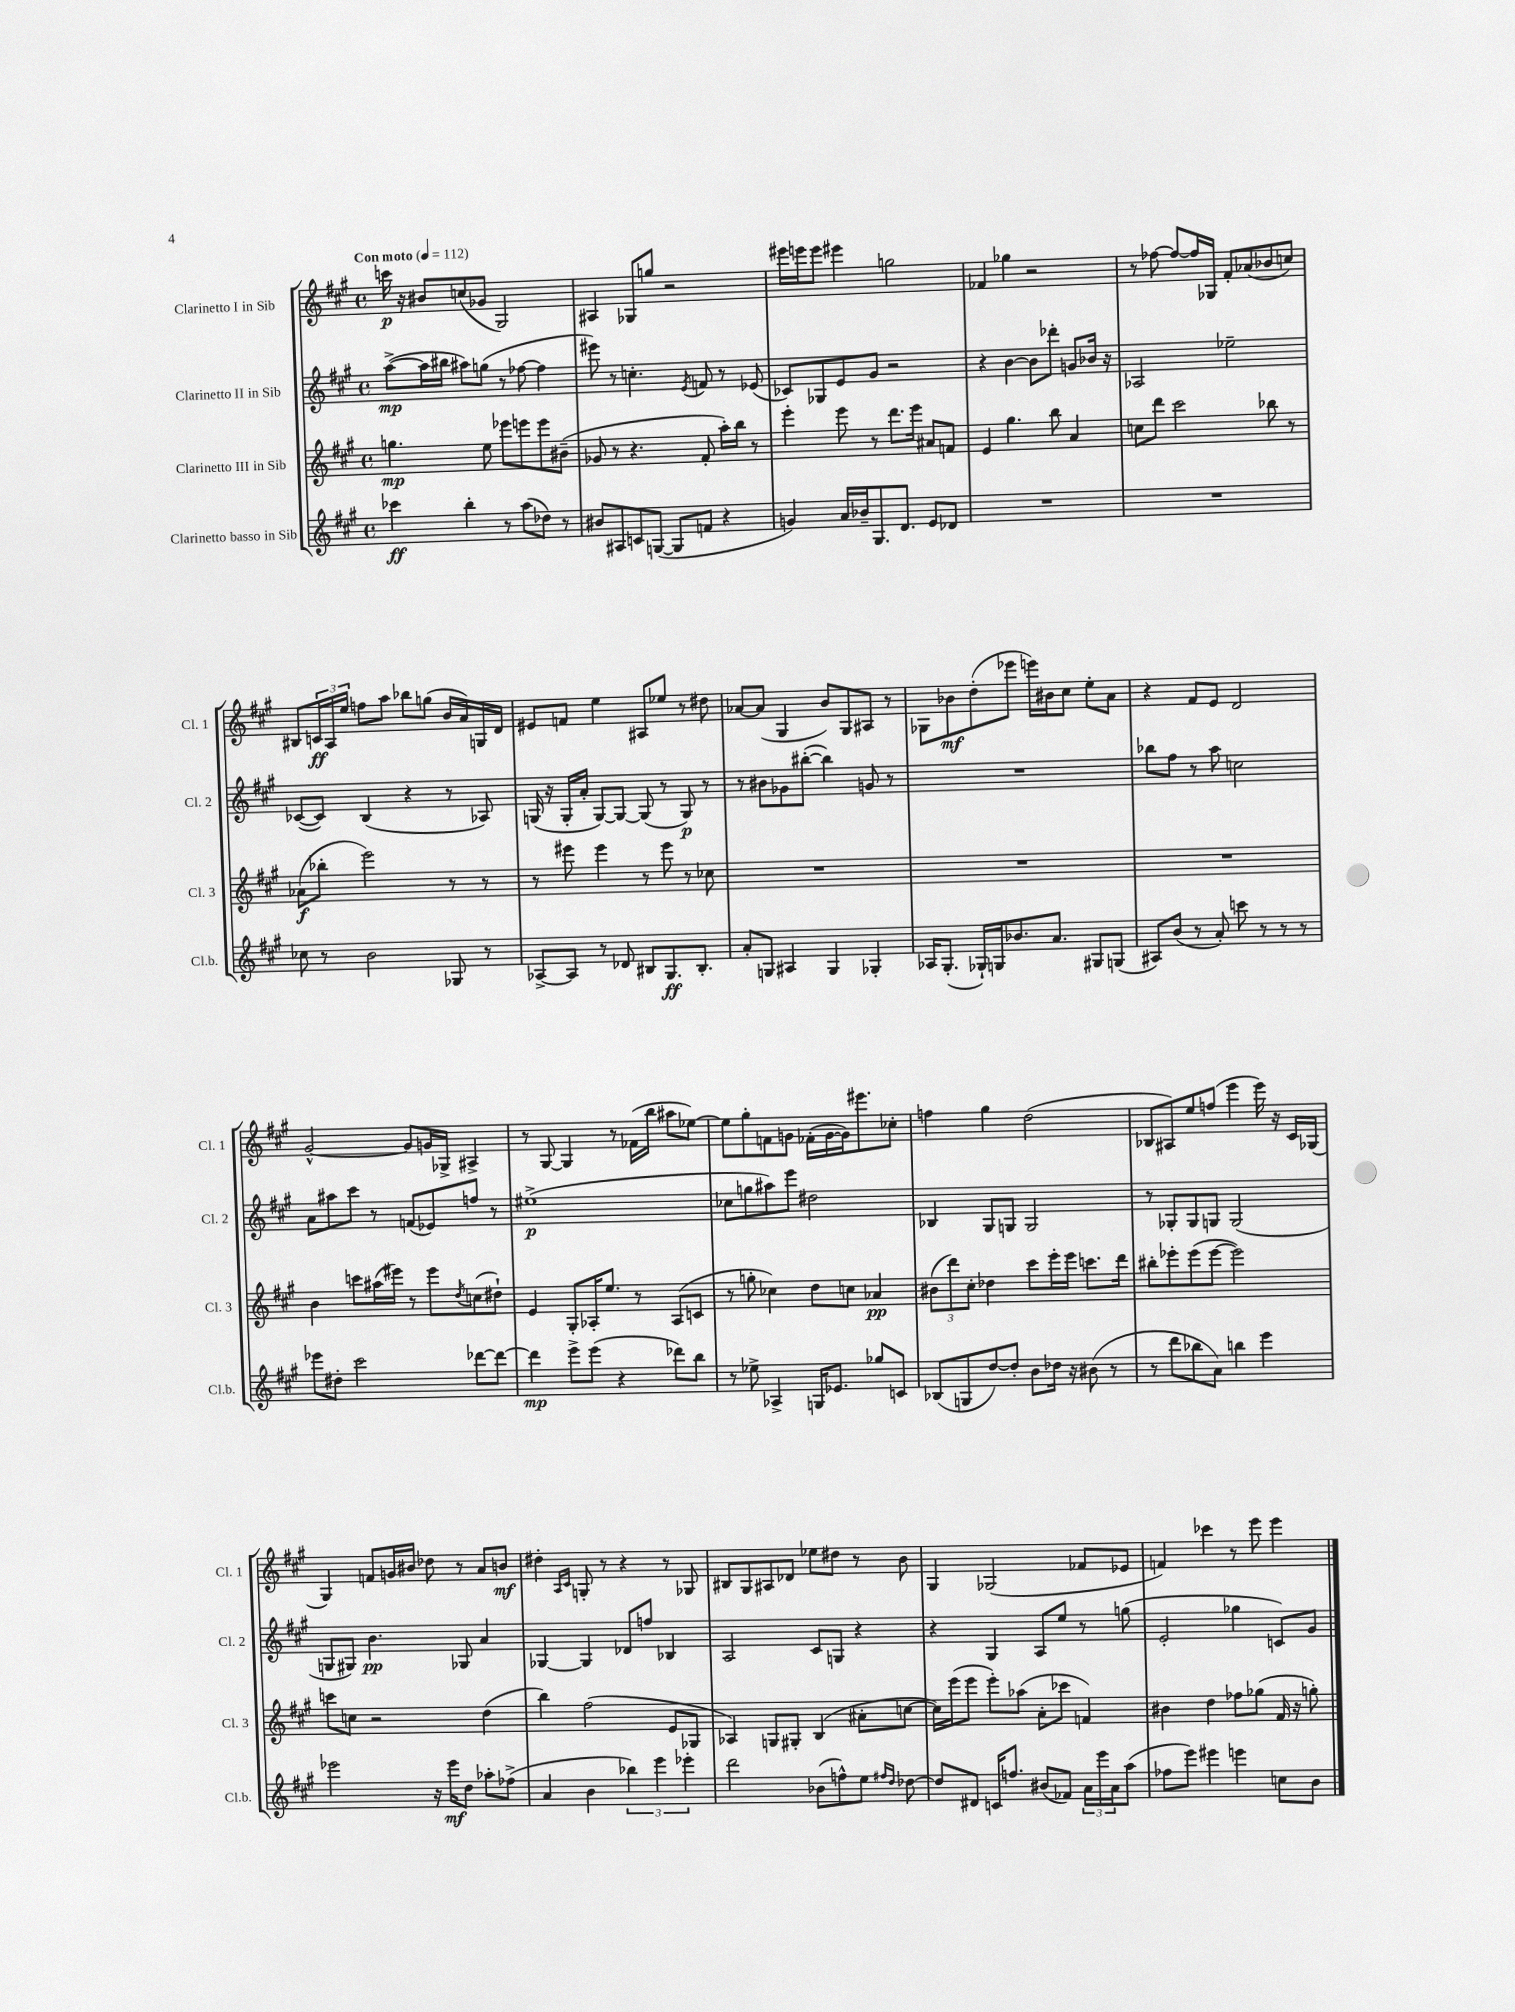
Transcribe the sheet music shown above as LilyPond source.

<<
\new StaffGroup <<
\new Staff = "s0" \with { instrumentName = "Clarinetto I in Sib" shortInstrumentName = "Cl. 1" } {
    \clef treble \key a \major \defaultTimeSignature \time 4/4 \tempo "Con moto" 4 = 112
    c'''16\p r16 bis'8 c''8( ges'8 gis2) |
    ais4 ges8 g''8 r2 |
    eis'''16 e'''16 e'''8 eis'''4 g''2 |
    fes'4 ges''4 r2 |
    r8 fes''8~ fes''8~ fes''16 ges16 fis'8-. aes'8( bes'8 c''8) |
    bis8 \tuplet 3/2 { c'16\ff a16 e''16 } f''8 a''8 bes''8 g''8( b'16 a'16) g16 d'16 |
    eis'8 f'8 e''4 ais8 ees''8 r8 dis''8 |
    aes'8~ aes'8( gis4 b'8) gis8 ais8 r8 |
    ges8 bes'8\mf d''8-.( ees'''8 e'''16) bis'16 cis''8 e''8-. a'8 |
    r4 fis'8 e'8 d'2 |
    gis'2~-^ gis'8 g'16 ges16-> ais4-> |
    r8 gis8~ gis4 r8 fes'16( b''16 ais''8 ees''8~) |
    ees''8 gis''8-. f'8 g'8 fes'16-.( g'16~ g'16) eis'''8. ces''8-. |
    f''4 gis''4 d''2( |
    bes8 ais8) e''8 f''8( e'''4 e'''16) r16 cis'16 ges16( |
    gis4) f'8 g'16 bis'16 des''8 r8 a'8 b'8\mf |
    dis''4-. \grace { a16 cis'16 } g8-. r8 r4 r8 ges8 |
    bis8 gis8 ais8 des'8 ees''8 dis''8 r8 b'8 |
    gis4 ges2( fes'8 ees'8 |
    f'4) ces'''4 r8 e'''8 e'''4 \bar "|." |
}
\new Staff = "s1" \with { instrumentName = "Clarinetto II in Sib" shortInstrumentName = "Cl. 2" } {
    \clef treble \key a \major \defaultTimeSignature \time 4/4
    a''8~->\mp( a''16 bis''16 ais''8) g''8( r8 fes''8~ fes''4 |
    eis'''8) r8 c''4.-. \acciaccatura { e'8 } f'8 r8 ees'8( |
    ces'8) ges8 e'8 gis'8 r2 |
    r4 b'4~ b'8 des'''8-. g'8 bes'16 r16 |
    aes2 ees''2-- |
    ces'8~( ces'8) b4( r4 r8 aes8) |
    g16( r16 g16-. a'16-. g8~) g8~ g8( r8 g8\p) r8 |
    r8 bis'8 ges'8 bis''8~-.( bis''4) g'8 r8 |
    R1 |
    bes''8 fis''8 r8 a''8 c''2 |
    a'8 ais''8 cis'''8 r8 f'8( ees'8) f''8 r8 |
    eis''1->\p( |
    ces''8 g''8 ais''8) e'''8 dis''2 |
    bes4 gis8 g8 g2 |
    r8 ges8-. ges8 g8 g2( |
    g8 gis8) b'4.\pp ges8 a'4 |
    ges4~ ges4 des'8 f''8 bes4 |
    a2 cis'8 g8 r4 |
    r4 gis4 a8 e''8 r8 g''8( |
    e'2-. ges''4 c'8) gis'8 \bar "|." |
}
\new Staff = "s2" \with { instrumentName = "Clarinetto III in Sib" shortInstrumentName = "Cl. 3" } {
    \clef treble \key a \major \defaultTimeSignature \time 4/4
    g''4.\mp e''8 ees'''8 e'''8 e'''8 bis'8--( |
    ges'8 r8 r4. fis'8-. a''16-.) b''16 r8 |
    e'''4-. e'''8 r8 d'''8. e'''16 ais'8 f'8 |
    e'4 gis''4. b''8 a'4 |
    c''8 d'''8 cis'''2 bes''8 r8 |
    aes'8\f( bes''8-. e'''2) r8 r8 |
    r8 eis'''8 eis'''4 r8 eis'''8 r8 ces''8 |
    R1 |
    R1 |
    R1 |
    b'4 c'''8 ais''16( eis'''16) r8 eis'''8 \acciaccatura { d''8 } c''8( dis''8-!) |
    e'4 gis8-. aes16-. e''8. r8 aes8( c'8 |
    r8 g''8-. ces''4) d''8 c''8 aes'4\pp |
    \tuplet 3/2 { bis'8( d'''8) cis''8-. } des''4 cis'''8 e'''16-. e'''16 c'''8. d'''16 |
    bis''8-. ees'''8-. ees'''8( ees'''8~ ees'''2) |
    c'''8 c''8 r2 d''4( |
    b''4) fis''2( e'8 ges8 |
    aes4) g8 gis8-. b4( ais'8-. c''8~ |
    c''16) e'''16( e'''8 e'''8-.) aes''8( a'8-. ces'''8 f'4) |
    bis'4 d''4 fes''8 ges''8( fis'16 r16 g''8-.) \bar "|." |
}
\new Staff = "s3" \with { instrumentName = "Clarinetto basso in Sib" shortInstrumentName = "Cl.b." } {
    \clef treble \key a \major \defaultTimeSignature \time 4/4
    ces'''4\ff b''4-. r8 a''8( des''8) r8 |
    bis'8 ais8 c'8 g8~( g8 f'8 r4 |
    g'4) a'16 bes'16-- gis8. d'8. e'8 des'8 |
    R1 |
    R1 |
    ces''8 r8 b'2 ges8 r8 |
    aes8~-> aes8 r8 des'8 bis8 gis8.\ff bis8.-. |
    a'8-. g8 ais4 g4 ges4-. |
    aes16 gis8.-.( ges16-!) g16 bes'8. a'8. gis8 g8( |
    ais8) b'8( r8 a'8-.) c'''8 r8 r8 r8 |
    ees'''8 dis''8-. cis'''2 des'''8~ des'''8~ |
    des'''4\mp e'''8-> e'''8( r4 des'''8) b''8 |
    r8 ees''8-> aes4-> g16 ees'8. ges''8 c'8 |
    bes8( g8 d''8~) d''8-. b'8 des''16 r16 bis'8( r8 |
    r8 d'''8 bes''8 a'8) b''4 e'''4 |
    ees'''2 r16 ees'''16\mf d''8 aes''8-. fes''8->( |
    a'4 b'4 \tuplet 3/2 { bes''4) e'''4 ees'''4-. } |
    d'''2 bes'8( f''8-^) e''8 \grace { fis''16 d''16 } des''8~ |
    des''8 dis'8 c'16 f''8. bis'8( fes'8) \tuplet 3/2 { a'16 e'''16 a'16 } a''8( |
    fes''8 e'''8) eis'''4 e'''4 c''8 b'8 \bar "|." |
}
>>
>>
\layout { \context { \Score \remove "Bar_number_engraver" } }
